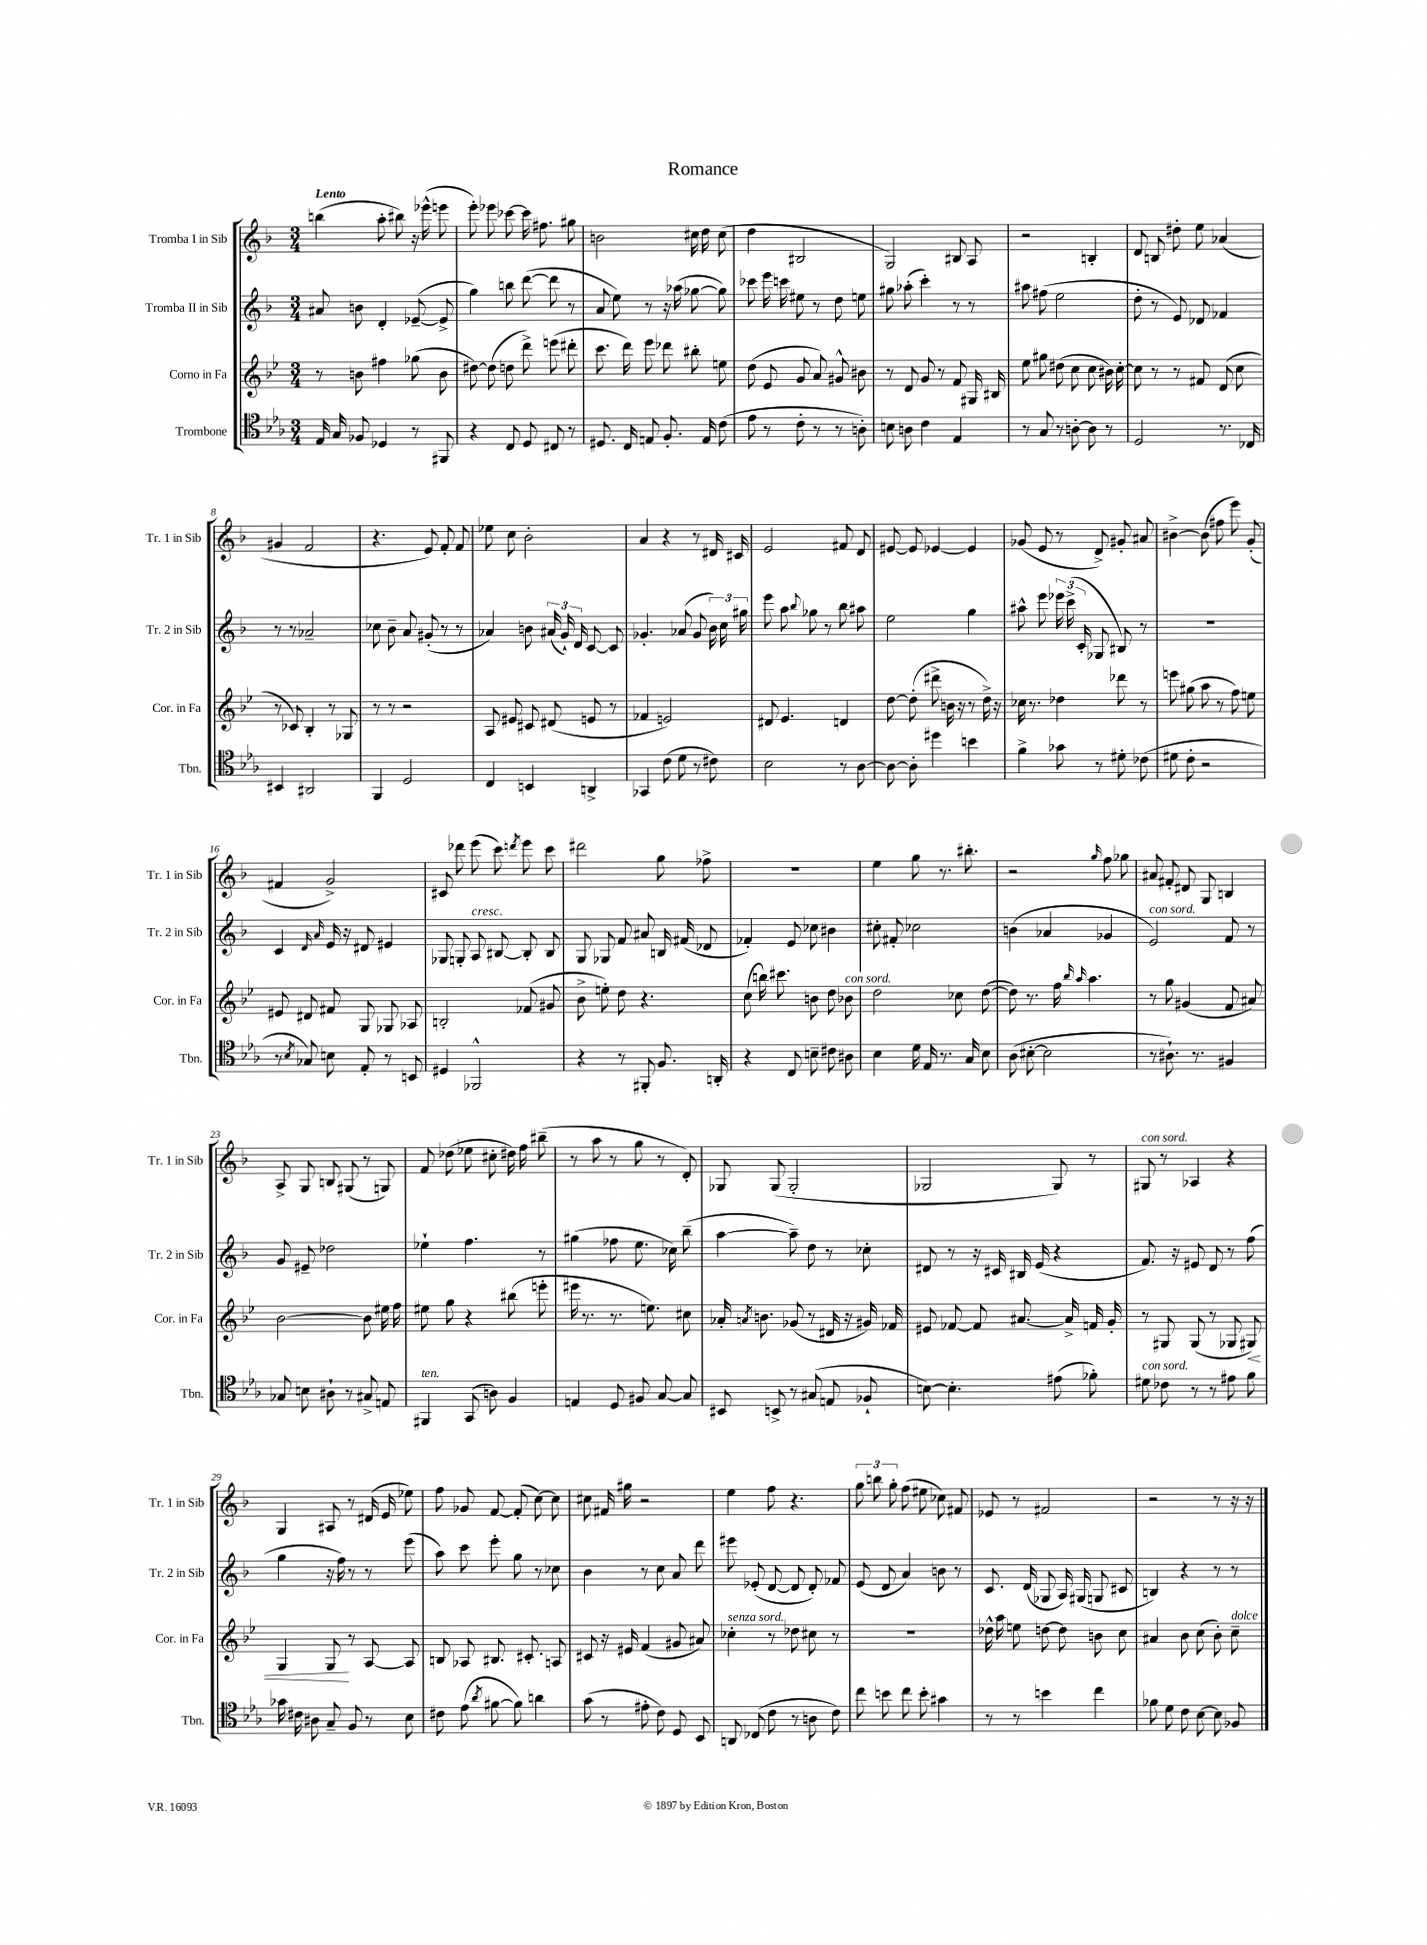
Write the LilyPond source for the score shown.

\header { title = "Romance" }
<<
\new StaffGroup <<
\new Staff = "s0" \with { instrumentName = "Tromba I in Sib" shortInstrumentName = "Tr. 1 in Sib" } {
    \clef treble \key f \major \numericTimeSignature \time 3/4 \tempo "Lento"
    \autoBeamOff b''4( a''8-. bis''8) r16 ees'''16-^( e'''8 |
    e'''8-.) ees'''8 ces'''8~ ces'''16 fis''8. gis''8 |
    b'2 cis''16 d''16 cis''8( |
    d''4 bis2 |
    g2) bis8 a8 |
    r2 b4-. |
    d'8 b8 dis''8-. e''8 aes'4( |
    gis'4 f'2 |
    r4. e'8) f'8-. f'8 |
    ees''8 c''8 bes'2-. |
    a'4 r4 r8 dis'16 cis'16 |
    e'2 fis'8 d'8 |
    eis'8~ eis'8 ees'4~ ees'4 |
    ges'8( e'8 r8 d'8->) gis'8-. ais'8 |
    bis'4~-> bis'8( fis''8 e'''8) g'8-.( |
    fis'4 g'2->) |
    cis'8 des'''8 e'''8( c'''8) \acciaccatura { d'''8 } e'''8 c'''8 |
    dis'''2 g''8 fes''8-> |
    R2. |
    e''4 g''8 r8. bis''8.-. |
    r2 \grace { g''16 } f''8 ges''8 |
    ais'8 fis'8-. dis'8 g8 b4 |
    a8-> g8 b8 gis8( r8 g8) |
    f'8 des''8( ees''8 cis''8-. dis''16) f''16 bis''8--( |
    r8 a''8 r8 g''8 r8 d'8-.) |
    ges8 ges8( ges2-. |
    ges2 ges8) r8 |
    gis8^\markup { \italic "con sord." } r8 aes4 r4 |
    g4 ais8 r8 dis'16( e'16 ees''8) |
    f''8 ges'8 f'8~ f'8-.( c''8~) c''8 |
    cis''8 fis'16 gis''16 r2 |
    e''4 f''8 r4. |
    \tuplet 3/2 { g''8 b''8 g''8-. } f''8( eis''8 ces''8) fis'8 |
    ees'8 r8 fis'2 |
    r2 r8 r16 r16 \bar "|." |
}
\new Staff = "s1" \with { instrumentName = "Tromba II in Sib" shortInstrumentName = "Tr. 2 in Sib" } {
    \clef treble \key f \major \numericTimeSignature \time 3/4
    \autoBeamOff ais'8 b'8 d'4-. ees'8~--( ees'8-> |
    g''4) b''8 d'''8~( d'''8 r8 |
    a'8 e''8) r8 r16 aes''16( ges''8~ ges''8) |
    ces'''8 e'''16 c'''16 eis''8 r8 d''8 e''8 |
    gis''8 aes''8-.( c'''4-.) r8 r8 |
    ais''8 fis''8( e''2 |
    d''8-. r8 e'8) des'8 fes'4 |
    r8 r8 aes'2-- |
    ces''8 bes'8-- a'8 gis'8-.( r8 r8 |
    aes'4) b'8 \tuplet 3/2 { ais'16( g'16-!) d'16 } c'8~ c'8 |
    ges'4.-. aes'8( ges'8 \tuplet 3/2 { bes'16) c''16 gis''16 } |
    e'''8 a''8 \appoggiatura { bes''8 } ges''8 r8 bes''8 ais''8 |
    e''2 g''4 |
    ais''8-^ e'''8 \tuplet 3/2 { ees'''16 c'''16->( c'16-. } ges8 bis8) r8 |
    R2. |
    c'4 \grace { d'16 a'16 } e'16 r16 dis'8 eis'4 |
    ges8 g8-. a8^\markup { \italic "cresc." } bis8~ bis8-. bis8 |
    g8 ges8 f'8 ais'8 b16 fis'16( des'8 |
    fes'4-.) e'8 ces''8 bis'4 |
    cis''8-. fis'8-. ces''2 |
    b'4( aes'4 ges'4 |
    e'2^\markup { \italic "con sord." }) f'8 r8 |
    g'8 eis'8-- des''2 |
    ees''4-! f''4. r8 |
    gis''4( fes''8 e''8. ces''16) bes''8--( |
    a''4~ a''8--) d''8 r8 ces''8-. |
    dis'8 r8 r16 cis'16 bis16 e'16( r4 |
    f'8.) r16 eis'8 d'8 r8 f''8( |
    g''4 r16 f''16) r8 r8 e'''8( |
    a''8) c'''8 e'''8-. g''8 r8 ces''8 |
    bes'4 r8 c''8 a'8 d'''8 |
    eis'''8 ees'8-.( d'8~ d'8 d'8-.) fes'8 |
    e'8( d'8 a'4) b'8 r8 |
    c'8. d'16( ges8 a16) gis16( g8 cis'8 |
    b4) r4 r8 r8 \bar "|." |
}
\new Staff = "s2" \with { instrumentName = "Corno in Fa" shortInstrumentName = "Cor. in Fa" } {
    \clef treble \key bes \major \numericTimeSignature \time 3/4
    \autoBeamOff r8 b'8 fis''4 ges''8( b'8 |
    dis''8~) dis''8( d''8 d'''8->) e'''8( dis'''8-. |
    c'''8. d'''16) ees'''8 des'''8 bis''8-. e''8 |
    d''8( ees'8 g'8 a'8) gis'8-^ bis'8 |
    r8 d'8 g'8 r8 f'8 gis16 bis16 |
    ees''8 gis''8 dis''8( c''8 c''8 bis'16) c''16~-. |
    c''8 r8 r8 fis'8 d'8( c''8 |
    r8 ces'8) bes4-. r8 ges8 |
    r8 r8 r2 |
    a8 eis'8 cis'8 dis'8( e'8 r8 |
    fes'4 e'2) |
    dis'8 ees'4. d'4 |
    d''8~ d''8-.( dis'''8-> b'16 r16 r8 d''16->) r16 |
    ces''16 r8. des''4 des'''8 r8 |
    e'''8 gis''8( a''8 r8 f''8) e''8 |
    eis'8 dis'8 fis'8 g8 ges8 aes8 |
    b2-. fes'8( gis'8 |
    bes'8-> e''8-.) d''8 r4. |
    c''8( b''16) cis'''8. b'8 d''8 bes'8^\markup { \italic "con sord." } |
    d''2 ces''8 d''8~( |
    d''8) r8. f''16 \grace { bes''16 a''16 } a''4. |
    r8 g''8 gis'4( f'8 ais'8) |
    bes'2~ bes'8 eis''16 f''16 |
    eis''8 g''8 r4 bis''8( e'''8-. |
    eis'''16 r8. r8. e''8.) cis''8 |
    aes'16-. \acciaccatura { a'8 } b'8. ges'8( r8 dis'16 r16 gis'16) fes'16 |
    eis'8 fes'8~ fes'8 ais'8.~ ais'16-> f'16 g'16-. |
    r8 gis8 gis8( r8 ges8 gis8\<) |
    g4 g8\! r8 a8~ a8 |
    b8 aes8 bis8. cis'8.-. a8 |
    cis'8 r16 eis'16 f'4( gis'8 ais'8) |
    ces''4-.^\markup { \italic "senza sord." } r8 des''8 cis''8 r8 |
    R2. |
    des''16-^ a''16 e''8 d''8~ d''8 b'8 c''8 |
    ais'4 bes'8 c''8( bes'8-.) c''8--^\markup { \italic "dolce" } \bar "|." |
}
\new Staff = "s3" \with { instrumentName = "Trombone" shortInstrumentName = "Tbn." } {
    \clef tenor \key ees \major \numericTimeSignature \time 3/4
    \autoBeamOff ees16 g16 fes8 des4 r8 fis,8 |
    r4 c8 d8 cis8 r8 |
    dis8. c16 e8 f8.-. e16 c'8( |
    ees'8 r8 c'8-. r8 r8 a8-.) |
    b8 a8 c'4 ees4 |
    r8 g8 r8 a8~-. a8 r8 |
    d2 r8. ces16 |
    bis,4 ais,2 |
    f,4 d2 |
    c4 b,4 a,4-> |
    ges,4 c'8( d'8 r8 cis'8) |
    bes2 r8 aes8~ |
    aes8~ aes8-. dis''4 b'4 |
    f'4-> ges'8 r8 dis'8-. ces'8( |
    dis'8 c'8-. r2 |
    r8 \acciaccatura { bes8 } ges8) b8 ees8-. r8 b,8 |
    dis4 fes,2-^ |
    r4 r8 fis,8-. f8. a,16-. |
    r4 c8 b8-- cis'8 ais8 |
    bes4 d'16 ees16 r8. g16 bes8 |
    aes8( bis8~-. bis2 |
    r8 ais8.-!) r8. fis4 |
    ges8 b8 ais8-! r8 gis8-> e8 |
    fis,4^\markup { \italic "ten." } g,8( a8) f4 |
    e4 d8 fis8 g8~ g8 |
    bis,8 b,8-> r8 gis8( e8 fes8-! |
    b8~) b4.-. eis'8( fes'8-.) |
    dis'8^\markup { \italic "con sord." } ces'8 r8 r8 eis'8 f'8 |
    ges'16 cis'16 ais8 g8-- f8 r8 bes8 |
    cis'8 ees'8( \acciaccatura { aes'8 } fis'8~ fis'8) a'4 |
    g'8( r8 eis'8-. c'8) d8 bes,8 |
    a,8 ces8( c'8 r8 a8 c'8) |
    c''8 b'8 c''8 b'8-. gis'4 |
    r8 r8 b'4 c''4 |
    fes'8 d'8 c'8 bes8~ bes8 fes8 \bar "|." |
}
>>
>>
